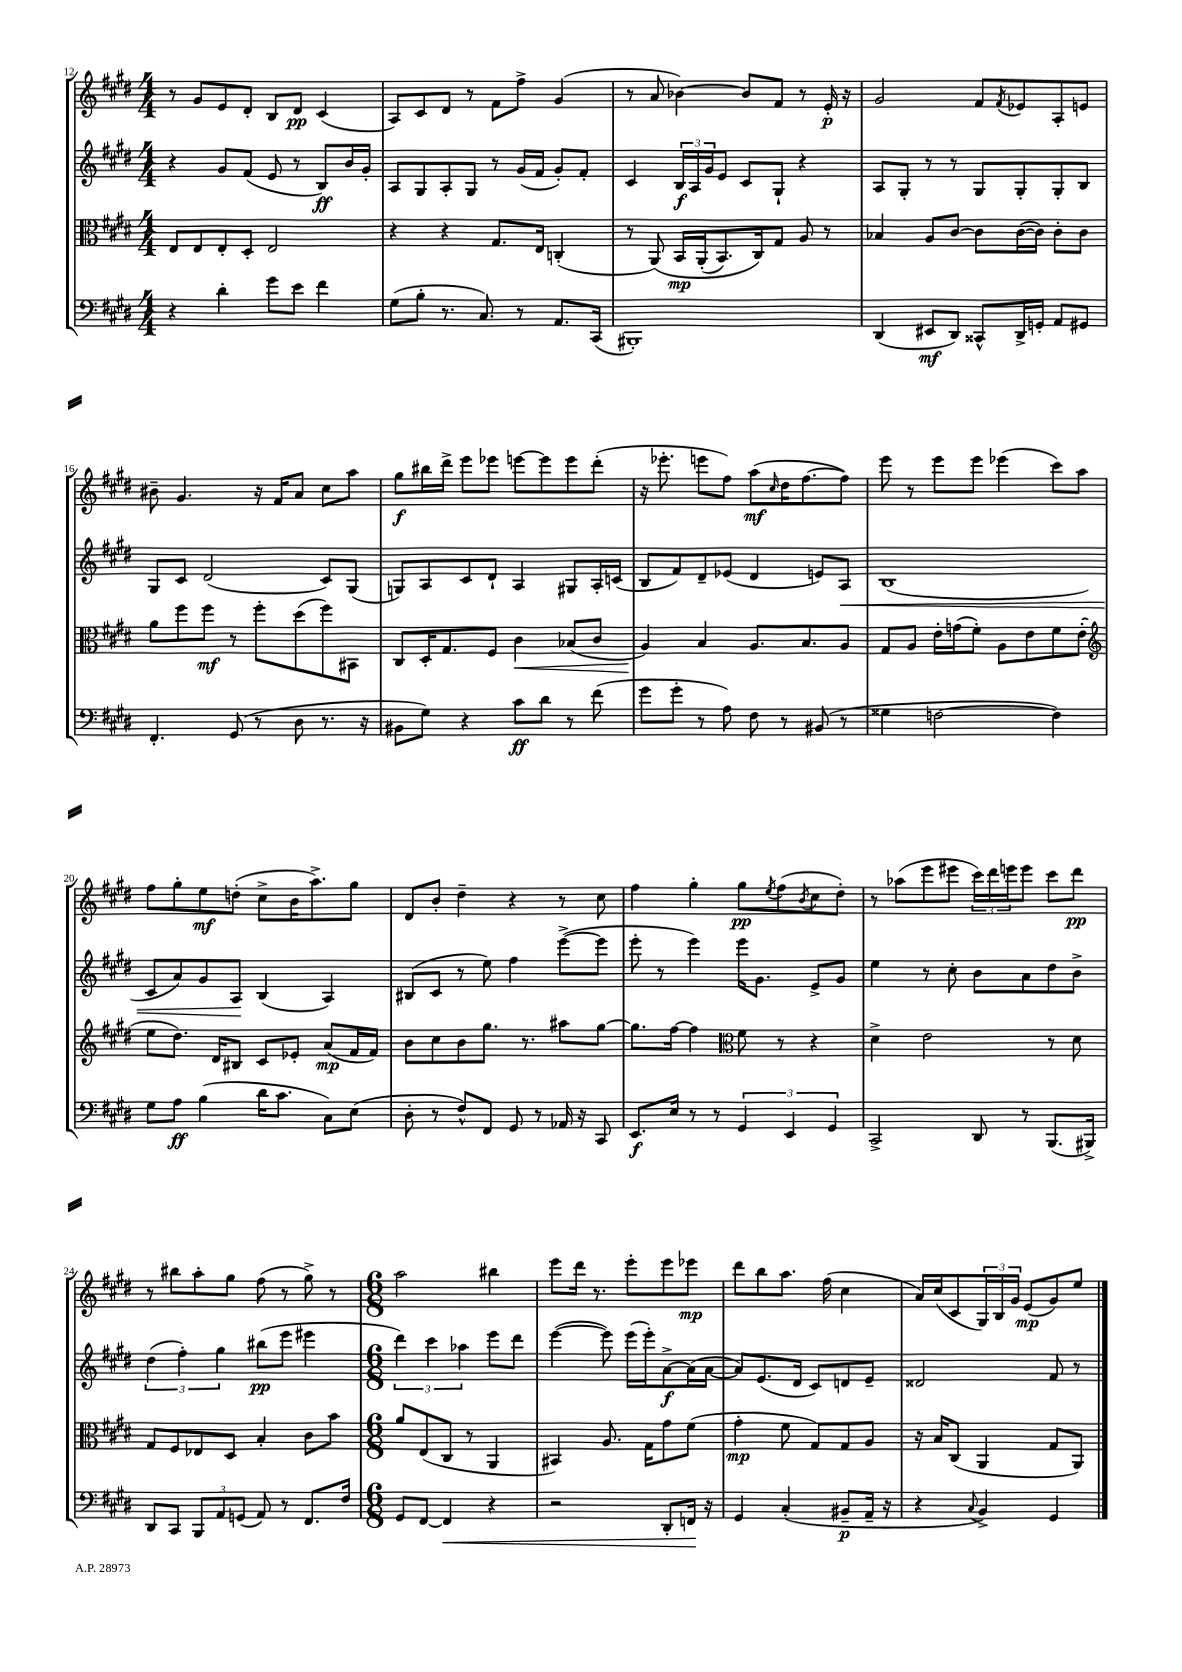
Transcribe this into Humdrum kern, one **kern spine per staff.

**kern	**kern	**kern	**kern
*staff4	*staff3	*staff2	*staff1
*clefF4	*clefC3	*clefG2	*clefG2
*k[f#c#g#d#]	*k[f#c#g#d#]	*k[f#c#g#d#]	*k[f#c#g#d#]
*M4/4	*M4/4	*M4/4	*M4/4
4r	8E	4r	8r
.	8E	.	8g#
4d#'	8E'	8g#	8e
.	8D#'	(8f#	8d#'
8g#	2E	8e	8B
8e	.	8r	8d#
4f#	.	8B)	(4c#
.	.	16b	.
.	.	16g#'	.
=	=	=	=
(8G#	4r	8A	8A)
8B'	.	8G#	8c#
8.r	4r	8A'	8d#
.	.	8G#	8r
8.C#)	.	.	.
.	8.G#	8r	8f#
8r	.	(16g#	8ff#^
.	16E	16f#	.
8.AA	(4C'	8g#')	(4g#
.	.	8f#'	.
(16CC#	.	.	.
=	=	=	=
1BBB#')	8r	4c#	8r
.	&(8AA)	.	8a
.	16BB	24B	[4b-)
.	.	24A	.
.	(16AA'	.	.
.	.	24g#	.
.	8.BB)	8e	.
.	.	8c#	8b-]
.	16C#&)	.	.
.	8G#	8G#`	8f#
.	8A	4r	8r
.	8r	.	16e'
.	.	.	16r
=	=	=	=
(4DD#	4B-	8A	2g#
.	.	8G#'	.
8EE#	8A	8r	.
8DD#)	[8c#	8r	.
8CC##^^	8c#]	8G#	8f#
.	.	.	8qf#
16DD#^	([16c#	8G#'	8e-
16GG'	16c#])	.	.
8AA	8c#'	8G#'	8A'
8GG#	8c#	8B	8e
=	=	=	=
4.FF#'	8a	8G#	8b#~
.	8ff#	8c#	4.g#
.	8ff#	(2d#	.
(8GG#	8r	.	.
8r	8ff#'	.	16r
.	.	.	16f#
8D#	(8dd#	.	8a
8.r	8ff#)	8c#)	8cc#
.	8BB#	(8G#	8aa
16r	.	.	.
=	=	=	=
8BB#	8C#	8G)	8gg#
8G#)	16D#'	8A	16bb#
.	8.G#	.	16ddd#^
4r	.	8c#	8eee
.	8F#	8d#`	8eee-
8c#	4c#	4A	[8eee
8d#	.	.	8eee]
8r	(8B-	8G#	8eee
(8f#	8c#	16A'	(8ddd#'
.	.	(16c	.
=	=	=	=
8g#	4A)	8B	16r
.	.	.	8.eee-'
8g#'	.	8f#)	.
8r	4B	8d#~	8eee
8A)	.	(8e-	8ff#)
8F#	8.A	4d#	(8aa
.	.	.	16qqcc#
8r	.	.	16dd#
.	8.B	.	[8.ff#
(8BB#	.	8e)	.
8r	8A	8A	8ff#])
=	=	=	=
4G##	8G#	(1B	8eee
.	8A	.	8r
[2F	16e'	.	8eee
.	(16g	.	.
.	8f#')	.	8eee
.	8A	.	(4eee-
.	8e	.	.
4F])	8f#	.	8ccc#)
.	(8e'	.	8aa
=	=	=	=
*	*clefG2	*	*
8G#	8ee	8c#	8ff#
8A	8.dd#)	8a)	8gg#'
(4B	.	8g#	8ee
.	16d#	.	.
.	8B#	8A	(8dd'
16d#	8c#	(4B	8cc#^
8.c#	.	.	.
.	8e-'	.	16b
.	.	.	8.aa^)
8C#)	(8a	4A)	.
(8E	16f#	.	8gg#
.	16f#)	.	.
=	=	=	=
8D#'	8b	(8B#	8d#
8r	8cc#	8c#	8b'
8F#^^)	8b	8r	4dd#~
8FF#	8.gg#	8ee)	.
8GG#	.	4ff#	4r
.	8.r	.	.
8r	.	.	.
16AA-	8aa#	([8eee^	8r
16r	.	.	.
8CC#	[8gg#	8eee]	8cc#
=	=	=	=
8.EE	8.gg#]	8eee'	4ff#
.	.	8r	.
16E	[16ff#	.	.
8r	4ff#]	4eee)	4gg#'
8r	.	.	.
*	*clefC3	*	*
6GG#	8f#	16eee	8gg#
.	.	8.g#	.
.	.	.	8qee
.	8r	.	(8ff#
6EE	.	.	.
.	.	.	8qb
.	4r	8e^	8cc#
6GG#	.	.	.
.	.	8g#	8dd#')
=	=	=	=
2CC#^	4d#^	4ee	8r
.	.	.	(8aa-
.	2e	8r	8eee
.	.	8cc#'	8eee#
8DD#	.	8b	24ccc#)
.	.	.	24ddd#
.	.	.	24eee
8r	.	8a	8eee
(8.BBB	8r	8dd#	8ccc#
.	8d#	8b^	8ddd#
16BBB#^)	.	.	.
=	=	=	=
8DD#	8G#	(6dd#	8r
8CC#	8F#	.	8bb#
.	.	6ff#')	.
12BBB	8E-	.	8aa'
12AA	.	6gg#	.
.	8D#	.	8gg#
(12GG	.	.	.
8AA)	4B'	(8bb#	(8ff#
8r	.	8eee	8r
8.FF#	8c#	4eee#	8gg#^)
.	8b	.	8r
16F#	.	.	.
=	=	=	=
*M6/8	*M6/8	*M6/8	*M6/8
8GG#	8a	6ddd#)	2aa
[8FF#	(8E	.	.
.	.	6ccc#	.
4FF#]	8C#	.	.
.	.	6aa-	.
.	8r	.	.
4r	4AA	8eee	4bb#
.	.	8ddd#	.
=	=	=	=
2r	4BB#)	([4eee	8eee
.	.	.	16ddd#
.	.	.	8.r
.	8.A	8eee])	.
.	.	(16eee	8eee'
.	16G#	16eee')	.
8DD#'	8g#	[8a^	8eee
16FF	(8f#	(16a]	8eee-
16r	.	[16a	.
=	=	=	=
4GG#	4g#'	8a])	8ddd#
.	.	(8.e	8bb
(4C#'	8f#	.	8.aa
.	.	16d#	.
.	8G#)	8c#)	.
.	.	.	(16ff#
8BB#~	8G#	8d	4cc#
16AA~	8A	8e~	.
16r	.	.	.
=	=	=	=
4r	16r	2d##	16a)
.	16B	.	(16cc#
.	(8C#	.	8c#
8qqC#	.	.	.
4BB^)	4AA	.	24G#)
.	.	.	24B
.	.	.	24g#
.	.	.	(8e
4GG#	8G#	8f#	8g#)
.	8AA)	8r	8ee
==	==	==	==
*-	*-	*-	*-
